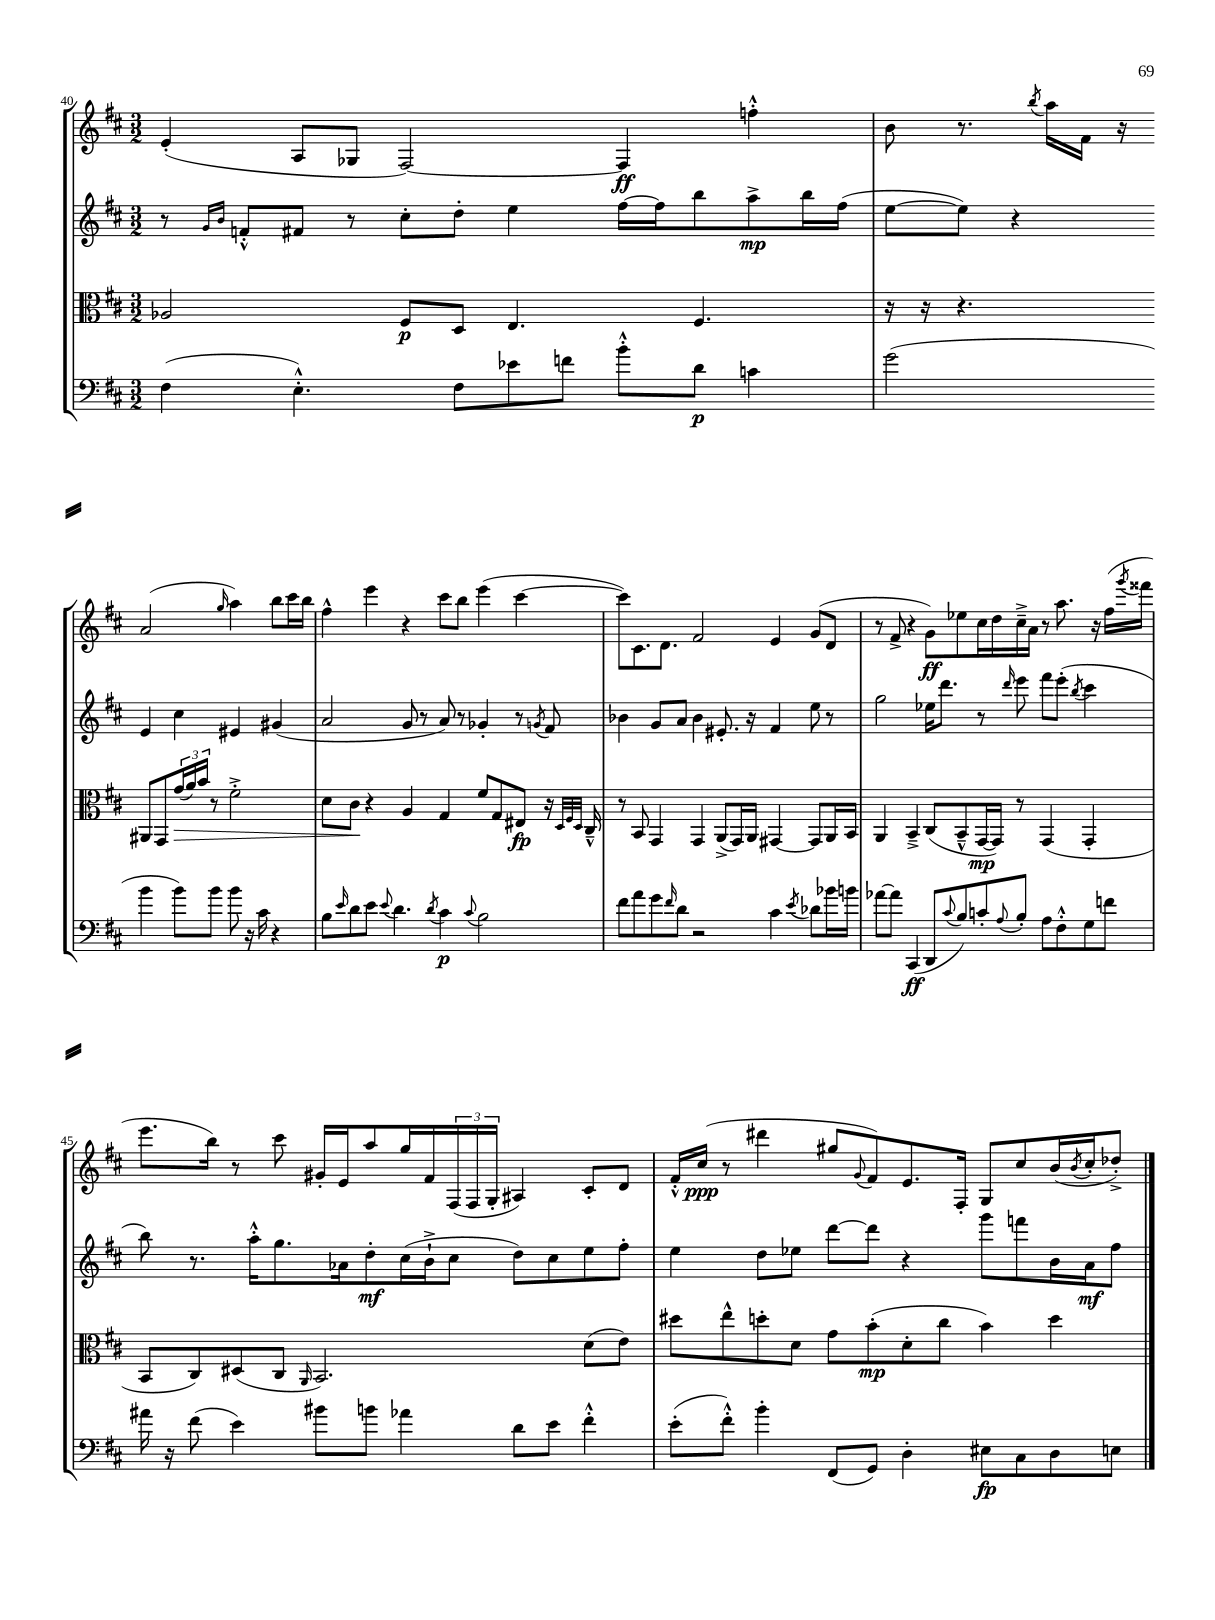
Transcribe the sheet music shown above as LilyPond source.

<<
\new StaffGroup <<
\new Staff = "s0" {
    \clef treble \key d \major \numericTimeSignature \time 3/2
    e'4-.( a8 ges8 fis2~) fis4\ff f''4-.-^ |
    b'8 r8. \acciaccatura { b''8 } a''16 fis'16 r16 a'2( \grace { g''16 } a''4) b''8 cis'''16 b''16 |
    fis''4-^ e'''4 r4 cis'''8 b''8 e'''4( cis'''4~ |
    cis'''8) cis'8. d'8. fis'2 e'4 g'8( d'8 |
    r8 fis'8-> r4 g'8\ff) ees''8 cis''16 d''16 cis''16---> a'16 r8 a''8. r16 fis''16( \acciaccatura { g'''8 } fisis'''16 |
    e'''8. b''16) r8 cis'''8 gis'16-. e'16 a''8 g''16 fis'16 \tuplet 3/2 { fis16( fis16 g16-. } ais4) cis'8-. d'8 |
    fis'16-.-^ cis''16\ppp( r8 dis'''4 gis''8 \appoggiatura { g'8 } fis'8) e'8. fis16-. g8 cis''8 b'16( \acciaccatura { b'8 } cis''16-. des''8-.->) \bar "|." |
}
\new Staff = "s1" {
    \clef treble \key d \major \numericTimeSignature \time 3/2
    r8 \grace { g'16 b'16 } f'8-.-^ fis'8 r8 cis''8-. d''8-. e''4 fis''16~ fis''16 b''8 a''8->\mp b''16 fis''16( |
    e''8~ e''8) r4 e'4 cis''4 eis'4 gis'4( |
    a'2 g'8 r8 a'8) r8 ges'4-. r8 \acciaccatura { g'8 } fis'8 |
    bes'4 g'8 a'8 bes'4 eis'8.-. r16 fis'4 e''8 r8 |
    g''2 ees''16 d'''8. r8 \grace { d'''16 } e'''8 fis'''8 e'''8-.( \acciaccatura { b''8 } cis'''4 |
    b''8) r8. a''16-.-^ g''8. aes'16 d''8-.\mf cis''16( b'16-!-> cis''8 d''8) cis''8 e''8 fis''8-. |
    e''4 d''8 ees''8 d'''8~ d'''8 r4 g'''8 f'''8 b'16 a'16\mf fis''8 \bar "|." |
}
\new Staff = "s2" {
    \clef alto \key d \major \numericTimeSignature \time 3/2
    aes2 fis8\p d8 e4. fis4. |
    r16 r16 r4. ais,8 g,8 \tuplet 3/2 { g'16\>( a'16) b'16 } r8 fis'2-.-> |
    d'8 cis'8\! r4 a4 g4 fis'8 g8 eis8\fp r16 \grace { d32 fis32 d32 } cis16---^ |
    r8 b,8 g,4 g,4 a,8->( g,16) a,16 gis,4~ gis,8 a,16 b,16 |
    a,4 b,4---> cis8( b,8---^ g,16~\mp g,16) r8 g,4( g,4-. |
    b,8 cis8) dis8( cis8 \grace { a,16 } b,2.) d'8( e'8) |
    dis''8 e''8-^ d''8-. d'8 g'8 b'8-.\mp( d'8-. cis''8 b'4) d''4 \bar "|." |
}
\new Staff = "s3" {
    \clef bass \key d \major \numericTimeSignature \time 3/2
    fis4( e4.-.-^) fis8 ees'8 f'8 b'8-.-^ d'8\p c'4 |
    g'2( b'4 b'8) b'8 b'8 r16 cis'16 r4 |
    b8 \grace { e'16 } d'8 e'8 \appoggiatura { e'8 } d'4. \acciaccatura { d'8 } cis'4\p \appoggiatura { cis'8 } b2 |
    fis'8 a'8 g'8 \grace { fis'16 } d'8 r2 cis'4 \acciaccatura { e'8 } des'8 bes'16 b'16 |
    aes'8~ aes'8 cis,4\ff( d,8 \appoggiatura { cis'8 } b8) c'8-. \appoggiatura { a8 } b8-. a8 fis8-.-^ g8 f'8 |
    ais'16 r16 fis'8( e'4) bis'8 b'8 aes'4 d'8 e'8 fis'4-.-^ |
    e'8-.( fis'8-.-^) b'4-. fis,8( g,8) d4-. eis8\fp cis8 d8 e8 \bar "|." |
}
>>
>>
\layout { \context { \Score currentBarNumber = #40 } }
